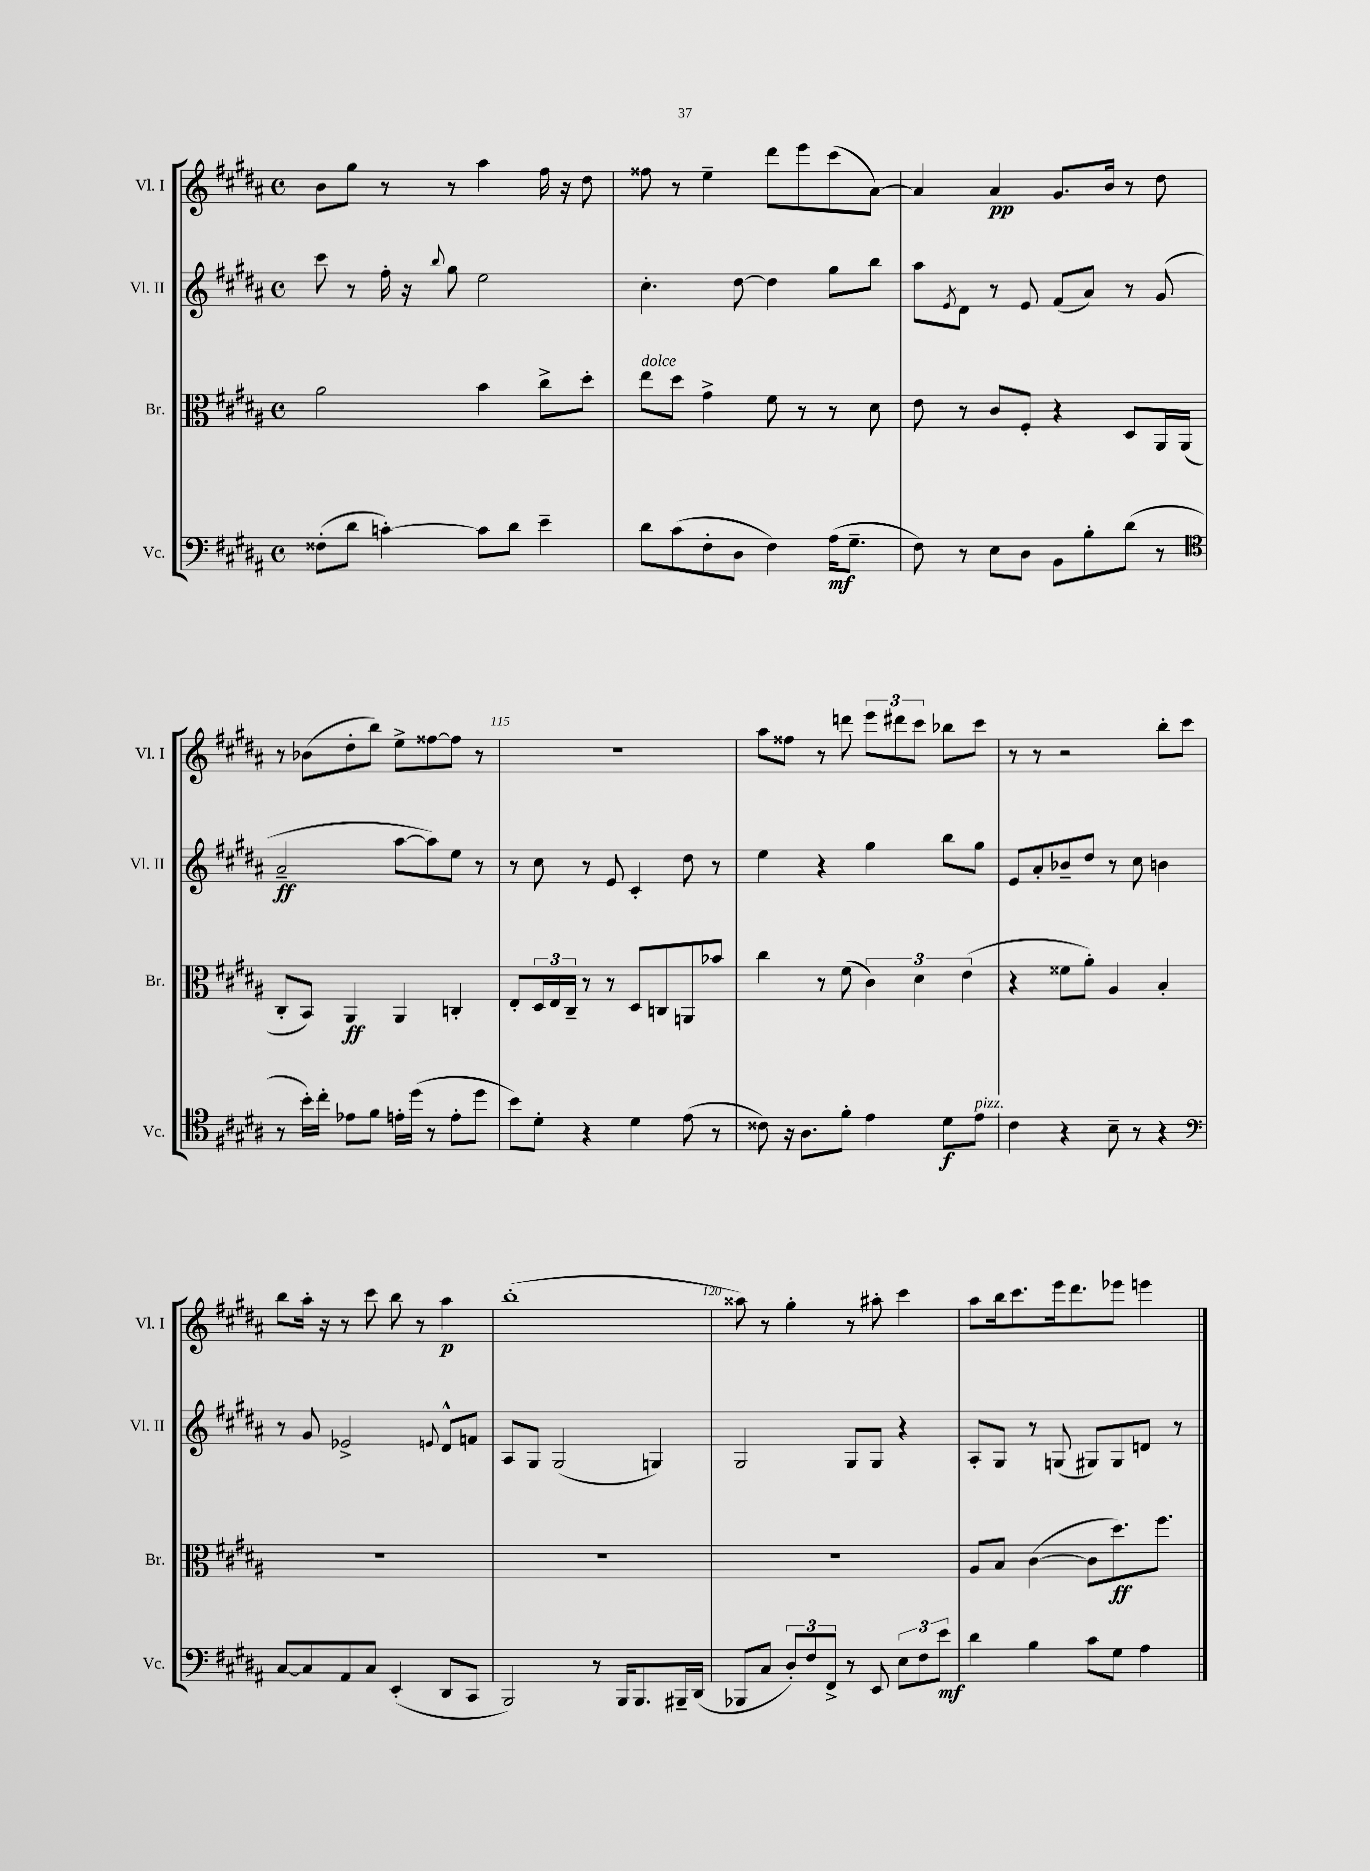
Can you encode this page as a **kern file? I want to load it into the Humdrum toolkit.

**kern	**kern	**kern	**kern
*staff4	*staff3	*staff2	*staff1
*clefF4	*clefC3	*clefG2	*clefG2
*k[f#c#g#d#a#]	*k[f#c#g#d#a#]	*k[f#c#g#d#a#]	*k[f#c#g#d#a#]
*M4/4	*M4/4	*M4/4	*M4/4
*met(c)	*met(c)	*met(c)	*met(c)
(8F##'	2a#	8ccc#	8b
8d#	.	8r	8gg#
[4c')	.	16ff#'	8r
.	.	16r	.
.	.	8qqbb	.
.	.	8gg#	8r
8c]	4b	2ee	4aa#
8d#	.	.	.
4e~	8cc#^	.	16ff#
.	.	.	16r
.	8dd#'	.	8dd#
=	=	=	=
8d#	8ee	4.cc#'	8ff##
(8c#	8dd#	.	8r
8F#'	4g#^	.	4ee~
8D#	.	[8dd#	.
4F#)	8f#	4dd#]	8ddd#
.	8r	.	8eee
(16A#	8r	8gg#	(8ccc#
8.G#~	.	.	.
.	8d#	8bb	[8a#)
=	=	=	=
8F#)	8e	8aa#	4a#]
.	.	8qe	.
8r	8r	8d#	.
8E	8c#	8r	4a#
8D#	8F#'	8e	.
8BB	4r	(8f#	8.g#
8B'	.	8a#)	.
.	.	.	16b
(8d#	8D#	8r	8r
8r	16AA#	(8g#	8dd#
.	(16AA#	.	.
=	=	=	=
*clefC4	*	*	*
8r	8C#'	2a#~	8r
16b')	8BB)	.	(8b-
16cc#'	.	.	.
8e-	4AA#	.	8dd#'
8f#	.	.	8bb)
16e'	4AA#	[8aa#	8ee^
(16dd#	.	.	.
8r	.	8aa#])	[8ff##
8e'	4C'	8ee	8ff##]
8dd#	.	8r	8r
=	=	=	=
8b)	8E'	8r	1r
8d#'	24D#	8cc#	.
.	24E	.	.
.	24C#~	.	.
4r	8r	8r	.
.	8r	8e	.
4d#	8D#	4c#'	.
.	8C	.	.
(8e	8AA	8dd#	.
8r	8b-	8r	.
=	=	=	=
8c##)	4cc#	4ee	8aa#
16r	.	.	8ff##
8.A#	.	.	.
.	8r	4r	8r
8f#'	(8f#	.	8ddd
4e	6c#)	4gg#	12eee
.	.	.	12ddd#
.	6d#	.	12ccc#
8d#	.	8bb	8bb-
.	(6e	.	.
8e	.	8gg#	8ccc#
=	=	=	=
4c#	4r	8e	8r
.	.	8a#'	8r
4r	8f##	8b-~	2r
.	8a#')	8dd#	.
8B~	4A#	8r	.
8r	.	8cc#	.
4r	4B'	4b	8bb'
.	.	.	8ccc#
=	=	=	=
*clefF4	*	*	*
[8C#	1r	8r	8bb
8C#]	.	8g#	16aa#'
.	.	.	16r
8AA#	.	2e-^	8r
8C#	.	.	8ccc#
(4EE'	.	.	8bb
.	.	.	8r
.	.	8qqe	.
8DD#	.	8d#^^	4aa#
8CC#	.	8f	.
=	=	=	=
2BBB)	1r	8A#	(1bb'
.	.	8G#	.
.	.	(2G#	.
8r	.	.	.
16BBB	.	.	.
8.BBB	.	.	.
.	.	4G)	.
16BBB#~	.	.	.
(16DD#	.	.	.
=	=	=	=
8BBB-	1r	2G#	8aa##)
8C#	.	.	8r
12D#')	.	.	4gg#'
12F#	.	.	.
12FF#^	.	.	.
8r	.	8G#	8r
8EE	.	8G#	8aa#'
12E	.	4r	4ccc#
12F#	.	.	.
12e	.	.	.
=	=	=	=
4d#	8A#	8A#'	8aa#
.	8B	8G#	16bb
.	.	.	8.ccc#
4B	([4c#	8r	.
.	.	(8G	16eee
.	.	.	8.ddd#
8c#	8c#]	8G#)	.
8G#	8.dd#)	8G#	8eee-
4A#	.	8d	4eee
.	8.ff#	.	.
.	.	8r	.
==	==	==	==
*-	*-	*-	*-
